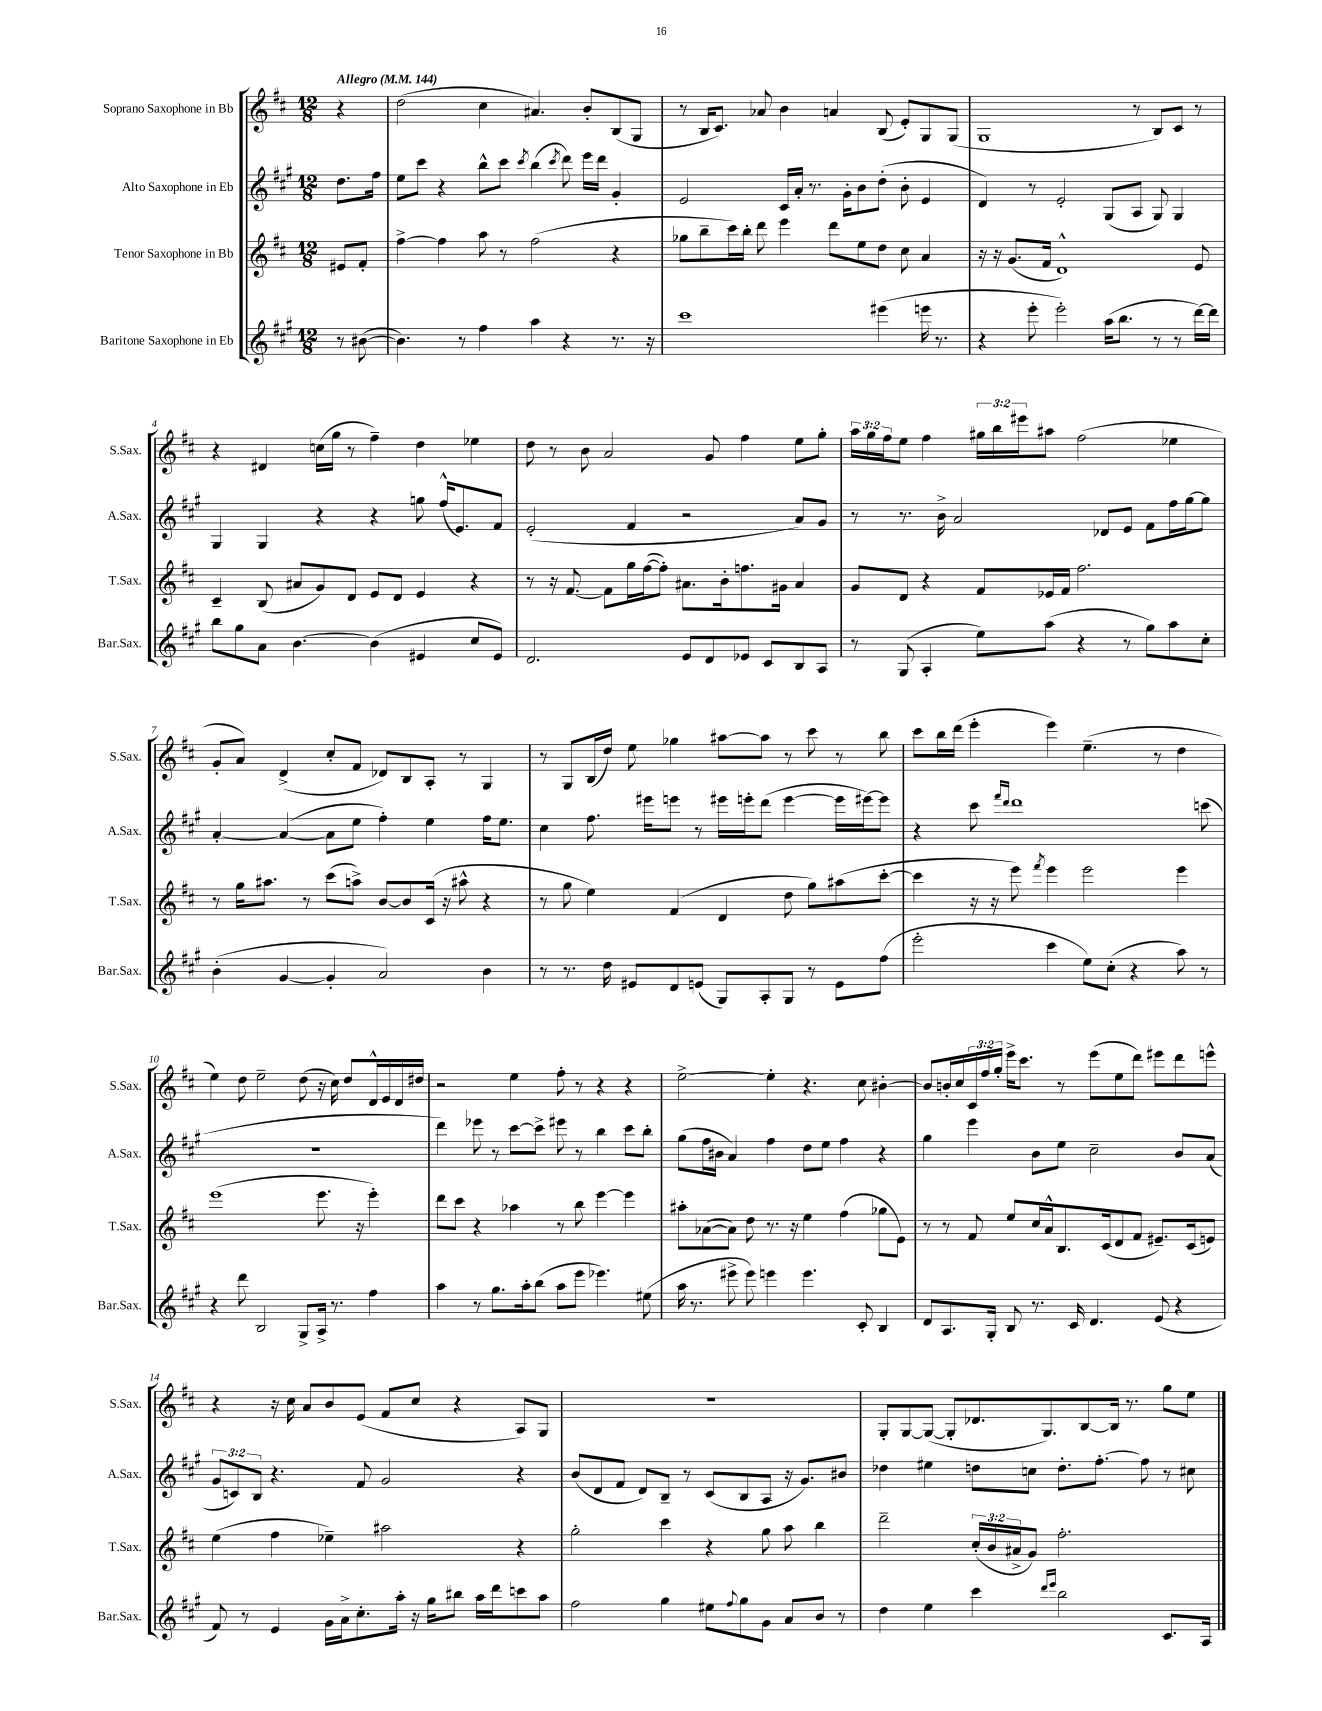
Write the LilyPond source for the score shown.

<<
\new StaffGroup <<
\new Staff = "s0" \with { instrumentName = "Soprano Saxophone in Bb" shortInstrumentName = "S.Sax." } {
    \clef treble \key d \major \numericTimeSignature \time 12/8 \override Staff.TupletNumber.text = #tuplet-number::calc-fraction-text \partial 4 \tempo "Allegro" 4 = 144
    r4 |
    d''2( cis''4 ais'4.) b'8-. b8( g8 |
    r8 b16 cis'8.) aes'8 b'4 a'4 b8( e'8-.) g8 g8( |
    g1 r8 b8) cis'8 r8 |
    r4 dis'4 c''16( g''16 r8 fis''4--) d''4 ees''4 |
    d''8 r8 b'8 a'2 g'8 fis''4 e''8 g''8-. |
    \tuplet 3/2 { a''16 g''16 fis''16 } e''8 fis''4 \tuplet 3/2 { gis''16 b''16 eis'''16 } ais''8 fis''2( ees''4 |
    g'8-. a'8) d'4->( cis''8-. fis'8 des'8) b8 a8-. r8 g4 |
    r8 g8 b16( d''16) e''8 ges''4 ais''8~ ais''8 r8 cis'''8 r8 b''8 |
    cis'''8 b''16 d'''16( e'''4-. e'''4) e''4.--( r8 d''4 |
    e''4) d''8 e''2-- d''8( r16 cis''16) d''8 d'16-^ e'16 d'16 dis''16 |
    r2 e''4 fis''8-. r8 r4 r4 |
    e''2~-> e''4-. r4. cis''8 bis'4~-. |
    bis'8 b'16-. cis''16 \tuplet 3/2 { cis'16 fis''16 g''16-. } e'''16-> cis'''8. r8 e'''8( e''8 d'''8) eis'''8 d'''8 e'''8-^ |
    r4 r16 cis''16 a'8 b'8 e'8( fis'8 cis''8 r4 a8) g8 |
    R1. |
    g8-. g8~ g8~( g8-. des'8. g8.) b8~ b16 r8. g''8 e''8 \bar "|." |
}
\new Staff = "s1" \with { instrumentName = "Alto Saxophone in Eb" shortInstrumentName = "A.Sax." } {
    \clef treble \key a \major \numericTimeSignature \time 12/8 \override Staff.TupletNumber.text = #tuplet-number::calc-fraction-text \partial 4
    d''8. fis''16 |
    e''8 cis'''8 r4 b''8-^ cis'''8 \acciaccatura { cis'''8 } b''4( \acciaccatura { cis'''8 } d'''8) e'''16 d'''16 gis'4-. |
    e'2 cis'16 a'16-. r8. gis'16-. b'8 d''8-.( b'8-. e'4 |
    d'4) r8 e'2-. gis8( a8 gis8) gis4 |
    gis4 gis4 r4 r4 g''8 fis''16-^( e'8.) fis'8 |
    e'2-.( fis'4 r2 a'8) gis'8 |
    r8 r8. b'16-> a'2 des'8 e'8 fis'8 fis''16 gis''16~ gis''8 |
    a'4~-. a'4~( a'8 e''8 fis''4-.) e''4 fis''16 e''8. |
    cis''4 fis''8. eis'''16 e'''8 r8 eis'''16 e'''16-. d'''8( e'''4~ e'''16 eis'''16~) eis'''8 |
    r4 cis'''8 \grace { fis'''16 d'''16 } d'''1 c'''8( |
    R1. |
    d'''4) ees'''8 r8 cis'''8~ cis'''8-> eis'''8 r8 b''4 cis'''8 b''8-. |
    gis''8( fis''16 bis'16 a'4) fis''4 d''8 e''8 fis''4 r4 |
    gis''4 e'''4 b'8 e''8 cis''2-- b'8 a'8( |
    \tuplet 3/2 { gis'8 c'8) b8 } r4. fis'8 gis'2 r4 |
    b'8( d'8 fis'8 d'8) b8-- r8 cis'8( b8 a8 r16 gis'8.) bis'8 |
    des''4 eis''4 d''8 c''8 d''8.-. fis''8.~-. fis''8 r8 cis''8 \bar "|." |
}
\new Staff = "s2" \with { instrumentName = "Tenor Saxophone in Bb" shortInstrumentName = "T.Sax." } {
    \clef treble \key d \major \numericTimeSignature \time 12/8 \override Staff.TupletNumber.text = #tuplet-number::calc-fraction-text \partial 4
    eis'8 fis'8-. |
    fis''4~-> fis''4 a''8 r8 fis''2( r4 |
    ges''8 b''8-- cis'''16) b''16-. d'''8 e'''4 d'''8 e''8 d''8 cis''8 a'4 |
    r16 r16 g'8.( fis'16 d'1-^) e'8 |
    cis'4-- b8( ais'8 g'8) d'8 e'8 d'8 e'4 r4 |
    r8 r16 fis'8.~ fis'8 g''16 fis''16~( fis''8-.) ais'8. b'16-. f''8. gis'16 ais'4 |
    g'8 d'8 r4 fis'8 ees'16 fis'16 fis''2. |
    r8 g''16 ais''8. r8 cis'''8( a''8->) b'8~ b'8 cis'16( r16 ais''8-^ r4 |
    r8 g''8 e''4) fis'4( d'4 d''8 g''8) ais''8( cis'''8~-. |
    cis'''4 r16 r16 e'''8) \acciaccatura { fis'''8 } e'''4 e'''2 e'''4 |
    e'''1( e'''8. r16 e'''4-.) |
    d'''8 cis'''8 r4 aes''4 r8 b''8 e'''4~ e'''4 |
    ais''8-. aes'8~( aes'8) d''8 r8. r16 e''4 fis''4( ges''8 e'8) |
    r8 r8 fis'8 e''8 cis''16 a'16-^ b8. cis'16( d'8 fis'8 eis'8.--) cis'16( e'8) |
    e''4( fis''4 ees''4--) ais''2 r4 |
    g''2-. cis'''4 r4 g''8 a''8 b''4 |
    d'''2-- \tuplet 3/2 { cis''16-.( b'16 ais'16-> } g'8) fis''2.-. \bar "|." |
}
\new Staff = "s3" \with { instrumentName = "Baritone Saxophone in Eb" shortInstrumentName = "Bar.Sax." } {
    \clef treble \key a \major \numericTimeSignature \time 12/8 \partial 4
    r8 bis'8~( |
    bis'4.) r8 fis''4 a''4 r4 r8. r16 |
    cis'''1 eis'''4( e'''16 r8. |
    r4 e'''8-. e'''2-.) a''16( b''8. r8 r8 d'''16~) d'''16 |
    b''8 gis''8 a'8 b'4.~ b'4( eis'4 cis''8 eis'8) |
    d'2. e'8 d'8 ees'8 cis'8 b8 a8 |
    r8 gis8( a4-. e''8) a''8( r4 r8 gis''8) a''8 cis''8-. |
    b'4-.( gis'4~ gis'4-. a'2) b'4 |
    r8 r8. d''16 eis'8 d'8 e'8( gis8) a8-. gis8 r8 e'8 fis''8( |
    e'''2-. cis'''4 e''8) cis''8-.( r4 a''8) r8 |
    r4 d'''8 b2 gis8-> a16-> r8. fis''4 |
    a''4 r8 gis''8. a''16-. b''8( a''8 e'''8 ees'''4.) eis''8( |
    a''16 r8. eis'''8-> eis'''8) e'''4 e'''4. cis'8-. b4 |
    d'8 a8. gis16-. b8 r8. cis'16 d'4. e'8( r4 |
    fis'8) r8 e'4 gis'16 a'16-> cis''8.-. a''16-. r16 gis''16 bis''8 a''16 d'''16 c'''8 a''8 |
    fis''2 gis''4 eis''8 \appoggiatura { fis''8 } gis''8 gis'8 a'8 b'8 r8 |
    d''4 e''4 cis'''4 \grace { d'''16 e'''16 } b''2 cis'8. a16 \bar "|." |
}
>>
>>
